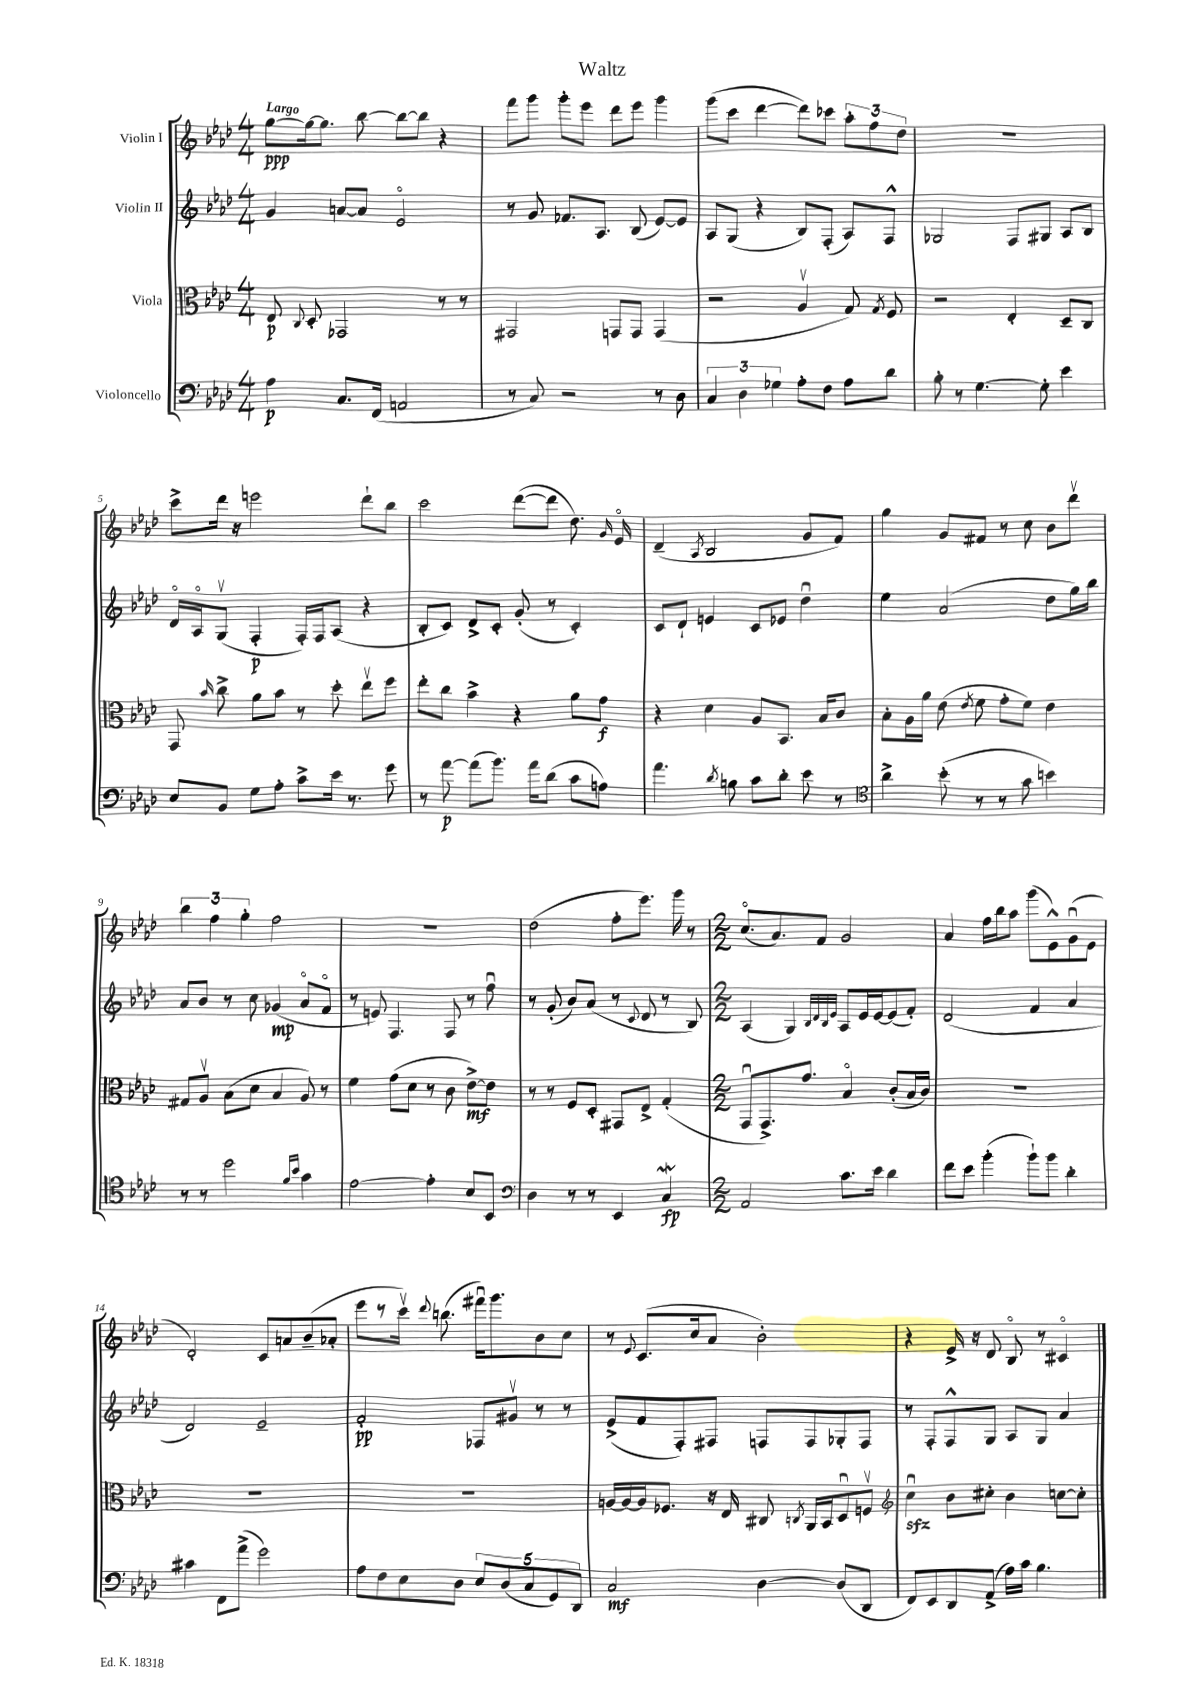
\header { title = "Waltz" }
<<
\new StaffGroup <<
\new Staff = "s0" \with { instrumentName = "Violin I" } {
    \clef treble \key aes \major \numericTimeSignature \time 4/4 \tempo "Largo"
    \autoBeamOff g''8[~\ppp g''16~ g''8.] bes''8~ bes''8[~ bes''8] r4 |
    f'''8[ g'''8] g'''8[-. ees'''8] des'''8[ ees'''8] g'''4 |
    g'''8[( c'''8] des'''4~ des'''8[) ces'''8] \tuplet 3/2 { aes''8[-. f''8 des''8] } |
    R1 |
    c'''8[-> des'''16] r16 e'''2 des'''8[-! bes''8] |
    c'''2 des'''8[~( des'''8] des''8.) \grace { g'16 } ees'16\flageolet |
    des'4--( \acciaccatura { aes8 } bes2 g'8[ f'8]) |
    g''4 g'8[ fis'8] r8 c''8 bes'8[ des'''8]\upbow |
    \tuplet 3/2 { bes''4 f''4 g''4-. } f''2 |
    R1 |
    des''2( f''8[-. ees'''8.]) g'''16 r8 |
    \numericTimeSignature \time 2/2 c''8.[\flageolet( aes'8.) f'8] g'2 |
    aes'4 f''16[ bes''16 aes''8] g'''8[( ees'8-^) g'8\downbow( ees'8] |
    des'2-.) c'8[ a'8 bes'8--( aes'8]-. |
    ees'''8[ r8 c'''16]\upbow) \appoggiatura { des'''8 } b''8.( fis'''16[\downbow) g'''8. bes'8 c''8] |
    r8 \appoggiatura { ees'8 } c'8.[( c''16 aes'8] bes'2-.) |
    r4 ees'16-> r16 des'8 bes8\flageolet r8 cis'4\flageolet \bar "|." |
}
\new Staff = "s1" \with { instrumentName = "Violin II" } {
    \clef treble \key aes \major \numericTimeSignature \time 4/4
    \autoBeamOff g'4 a'8[~ a'8] ees'2\flageolet |
    r8 g'8 fes'8.[ aes8.] bes8( ees'8[~) ees'8] |
    aes8[ g8]( r4 bes8[) f8]-.( aes8[) f8]-^ |
    ges2 f8[ gis8] aes8[ bes8] |
    des'16[\flageolet aes16\flageolet g8]\upbow( f4-.\p f16[-.) f16 aes8]( r4 |
    bes8[-. c'8]) des'8[-> c'8]-. g'8-.( r8 c'4-.) |
    c'8[ des'8]-! e'4 c'8[ ees'8] des''4\downbow |
    ees''4 aes'2( des''8[ g''16) bes''16] |
    aes'8[ bes'8] r8 c''8 ges'4\mp( aes'8[\flageolet f'8]\flageolet |
    r8 e'8) f4. f8 r8 f''8\downbow |
    r8 g'8-.( bes'8[) aes'8]( r8 \appoggiatura { c'8 } des'8 r8 bes8) |
    \numericTimeSignature \time 2/2 aes4( g4) \grace { bes32[ des'32 bes32 ees'32] } aes8[ ees'16 ees'16~ ees'8( f'8]-.) |
    des'2( f'4 aes'4 |
    des'2) ees'2-- |
    f'2-.\pp fes8[ gis'8]\upbow r8 r8 |
    ees'8[->( f'8 f8-.) fis8] f8[ f8 ges8-. f8] |
    r8 f8[-. f8-^ g8] aes8[ g8] aes'4 \bar "|." |
}
\new Staff = "s2" \with { instrumentName = "Viola" } {
    \clef alto \key aes \major \numericTimeSignature \time 4/4
    \autoBeamOff ees8\p \appoggiatura { c8 } des8-. ges,2 r8 r8 |
    gis,2 g,8[ g,8] g,4( |
    r2 aes4\upbow g8) \acciaccatura { g8 } f8 |
    r2 ees4-. des8[-- c8] |
    g,8 \grace { bes'16 } c''8-> aes'8[ bes'8] r8 des''8-. ees''8[\upbow f''8] |
    ees''8[-. c''8] bes'4-> r4 aes'8[ g'8]\f |
    r4 des'4 aes8[ bes,8.] bes16[ c'8] |
    bes8[-. aes16 aes'16] ees'8( \acciaccatura { ees'8 } f'8 g'8[-. f'8]) ees'4 |
    gis8[ aes8]\upbow bes8[( des'8] bes4 aes8) r8 |
    f'4 g'8[( des'8] r8 c'8 ees'8[~->\mf) ees'8] |
    r8 r8 f8[ des8]-. gis,8[ ees8]-> g4-.( |
    \numericTimeSignature \time 2/2 g,8[\downbow g,8.->) g'8.] bes4\flageolet c'8[-.( bes16 c'16]) |
    R1 |
    R1 |
    R1 |
    a16[~ a16~ a16 fes8.] r16 ees16 cis8 \acciaccatura { c8 } aes,16[ bes,16 des8\downbow f8]\upbow |
    \clef treble c''4\downbow\sfz bes'8[ cis''8]-. bes'4 c''8[~ c''8]-. \bar "|." |
}
\new Staff = "s3" \with { instrumentName = "Violoncello" } {
    \clef bass \key aes \major \numericTimeSignature \time 4/4
    \autoBeamOff aes4\p c8.[ f,16]( a,2 |
    r8 c8) r2 r8 des8 |
    \tuplet 3/2 { c4 des4 ges4 } aes8[-. f8] aes8[ des'8] |
    bes8-. r8 g4.~ g8-. ees'4 |
    ees8[ bes,8] g8[ aes8]-. c'8[-> ees'16] r8. g'8 |
    r8 aes'8~\p aes'8[( bes'8.]) aes'16[ des'8]( c'8[ a8]) |
    aes'4. \acciaccatura { des'8 } b8 c'8[ des'8]-. ees'8 r8 |
    \clef tenor aes'4-> bes'8-.( r8 r8 g'8 b'4) |
    r8 r8 des''2 \grace { f'16[ bes'16] } g'4 |
    ees'2~ ees'4-. bes8[ bes,8] |
    \clef bass des4 r8 r8 ees,4 c4\mordent\fp |
    \numericTimeSignature \time 2/2 aes,2 c'8.[ ees'16] des'4 |
    f'8[ ees'8] bes'4-.( bes'8[-!) bes'8] des'4-. |
    cis'4 f,8[ aes'8]->( g'2) |
    aes8[ f8 ees8 des8] \tuplet 5/4 { ees8[ des8( c8 g,8) des,8] } |
    c2\mf des4~ des8[( des,8] |
    f,8[) ees,8 des,8 aes,8]->( aes16[) c'16] bes4. \bar "|." |
}
>>
>>
